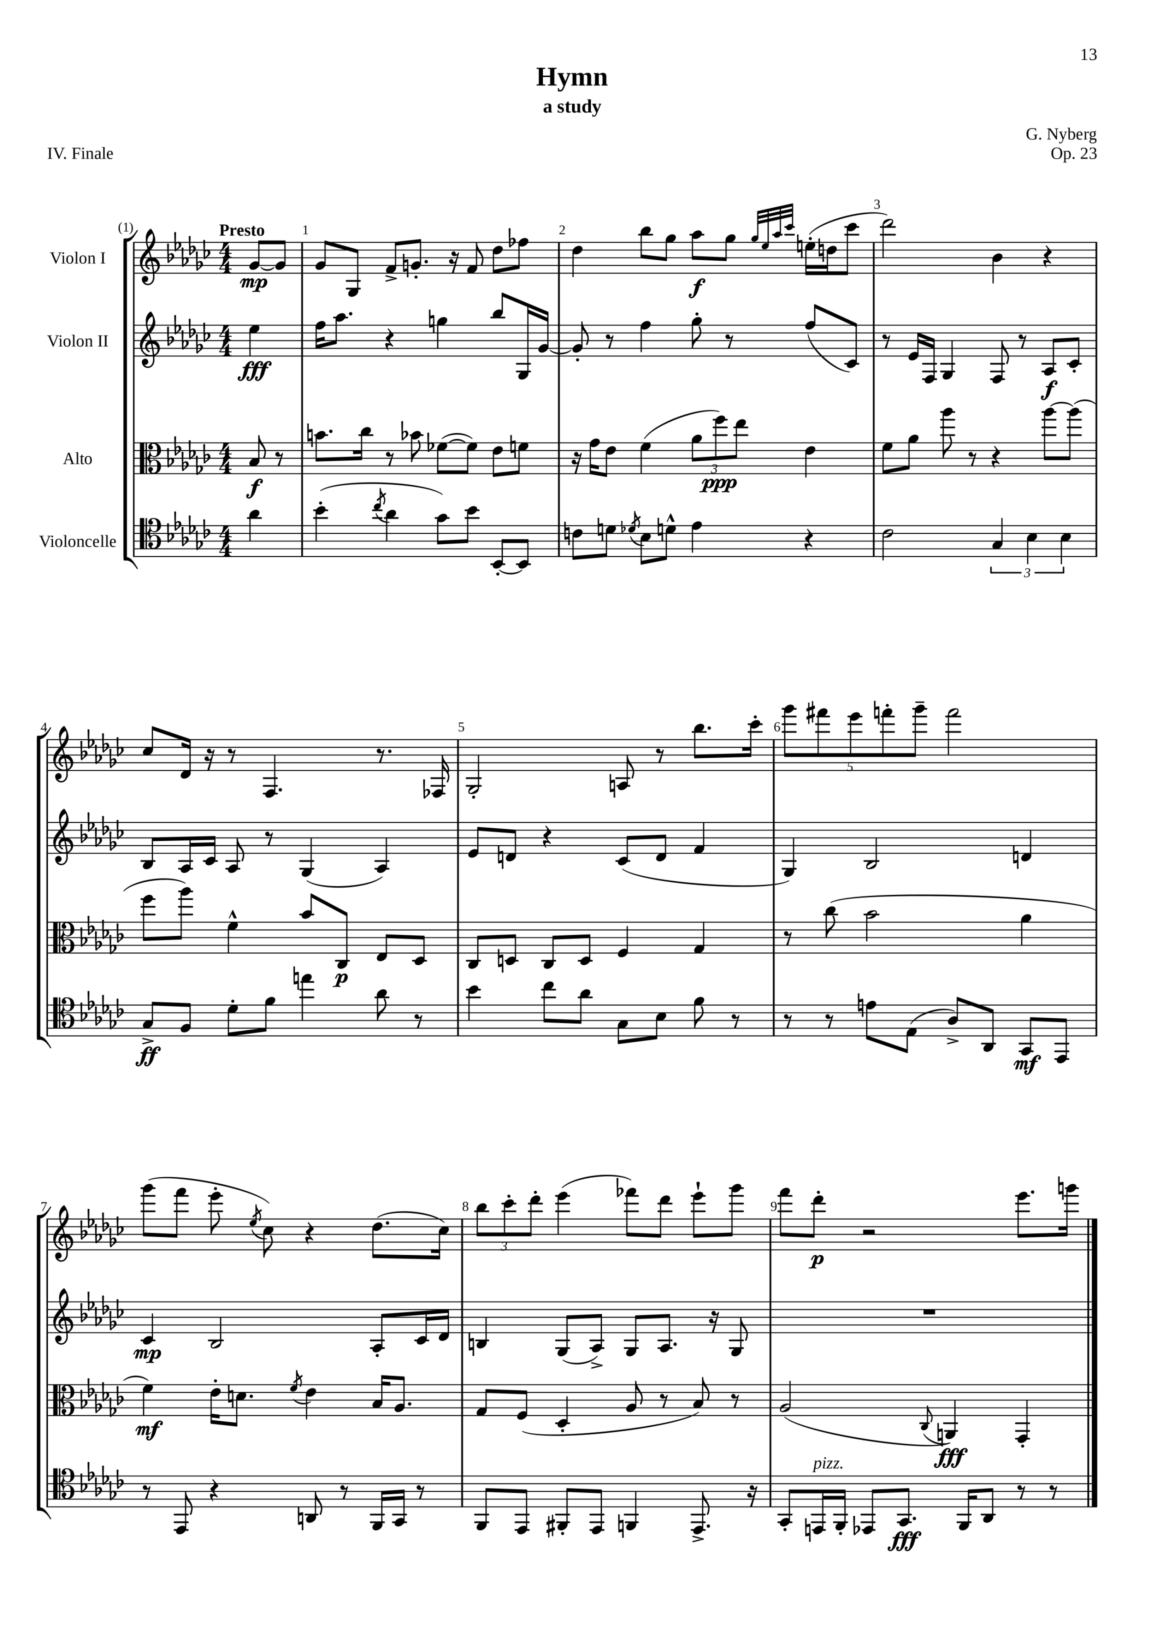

**kern	**kern	**kern	**kern
*staff4	*staff3	*staff2	*staff1
*clefC4	*clefC3	*clefG2	*clefG2
*k[b-e-a-d-g-c-]	*k[b-e-a-d-g-c-]	*k[b-e-a-d-g-c-]	*k[b-e-a-d-g-c-]
*M4/4	*M4/4	*M4/4	*M4/4
4a-\	8B-/	4ee-\	[8g-/L
.	8r	.	8g-/]J
=	=	=	=
(4b-'\	8.b\L	16ff\LK	8g-/L
.	.	8.aa-\J	.
.	.	.	8G-/J
.	16cc-\Jk	.	.
8qcc-/	.	.	.
4a-\	8r	4r	8f^/L
.	8b-\	.	8.g'/J
8g-\L)	([8f-\L	4gg\	.
.	.	.	16r
8b-\J	8f-\]J)	.	8f/
[8BB-'/L	8e-\L	8bb-/L	8dd-\L
8BB-/]J	8f\J	16G-/L	8ff-\J
.	.	[16g-/JJ	.
=	=	=	=
8c\L	16r	8g-'/]	4dd-\
.	16g-\LK	.	.
8d\J	8e-\J	8r	.
8qd-/	.	.	.
8B-\L	(4f\	4ff\	8bb-\L
8d^^\J	.	.	8gg-\J
4e-\	12a-\L	8gg-'\	8aa-\L
.	12ff\)	.	.
.	.	8r	8gg-\J
.	12ee-\J	.	.
.	.	.	32qqgg-/LLL
.	.	.	32qqee-/
.	.	.	32qqaa-/
.	.	.	32qqccc-/JJJ
4r	4e-\	(8ff/L	(16ee'\LL
.	.	.	16dd\J
.	.	8c-/J)	8ccc-\J
=	=	=	=
2c-\	8f\L	8r	2ddd-\)
.	8a-\J	16e-/LL	.
.	.	16F/JJ	.
.	8aa-\	4G-/	.
.	8r	.	.
6G-/	4r	8F/	4b-\
.	.	8r	.
6B-\	.	.	.
.	[8aa-\L	8A-/L	4r
6B-\	.	.	.
.	(8aa-\]J	8c-'/J	.
=	=	=	=
8G-^/L	8ff\L	8B-/L	8cc-/L
8F/J	8aa-\J)	16A-/L	16d-/Jk
.	.	16c-/JJ	16r
8d-'\L	4f^^\	8A-/	8r
8f\J	.	8r	4.F/
4ee\	8b-/L	(4G-/	.
.	8C-/J	.	.
8a-\	8E-/L	4A-/)	8.r
8r	8D-/J	.	.
.	.	.	16F-/
=	=	=	=
4b-\	8C-/L	8e-/L	2G-'/
.	8D/J	8d/J	.
8cc-\L	8C-/L	4r	.
8a-\J	8D/J	.	.
8G-\L	4F/	(8c-/L	8A/
8B-\J	.	8d/J	8r
8f\	4G-/	4f/	8.bb-\L
8r	.	.	.
.	.	.	16ccc-'\Jk
=	=	=	=
8r	8r	4G-/)	10ggg-\L
.	.	.	10fff#\
8r	(8cc-\	.	.
.	.	.	10eee-\
8e\L	2b-\	2B-/	.
.	.	.	10fff'\
(8E-\J	.	.	.
.	.	.	10ggg-~\J
8A-^/L)	.	.	2fff\
8AA-/J	.	.	.
8GG-/L	4a-\	4d/	.
8EE-/J	.	.	.
=	=	=	=
8r	4f\)	4c-/	(8ggg-\L
8EE-/	.	.	8fff\J
4r	16e-'\LK	2B-/	8eee-'\
.	8.d\J	.	.
.	.	.	8qee-/
.	.	.	8cc-\)
.	8qf/	.	.
8AA/	4e-\	.	4r
8r	.	.	.
16FF/LL	16B-/LK	8A-'/L	(8.dd-\L
16GG-/JJ	8.A-/J	.	.
8r	.	16c-/L	.
.	.	16d-/JJ	16cc-\Jk)
=	=	=	=
8FF/L	8G-/L	4B/	12bb-\L
.	.	.	12ccc-'\
8EE-/J	(8F/J	.	.
.	.	.	12ddd-'\J
8FF#'/L	4D-'/	(8G-/L	(4eee-\
8EE-/J	.	8A-^/J)	.
4FF/	8A-/	8G-/L	8fff-\L)
.	8r	8.A-/J	8ddd-\J
8.EE-^/	8B-/)	.	8eee-`\L
.	.	16r	.
.	8r	8G-/	8ggg-\J
16r	.	.	.
=	=	=	=
8GG-'/L	(2A-/	1r	8fff\L
16EE/L	.	.	8ddd-'\J
16FF'/JJ	.	.	.
8EE-/L	.	.	2r
8.GG-/J	.	.	.
.	8qqC-/	.	.
.	4AA/)	.	.
16FF/LK	.	.	.
8AA-/J	.	.	.
8r	4GG-'/	.	8.eee-\L
8r	.	.	.
.	.	.	16ggg\Jk
==	==	==	==
*-	*-	*-	*-
